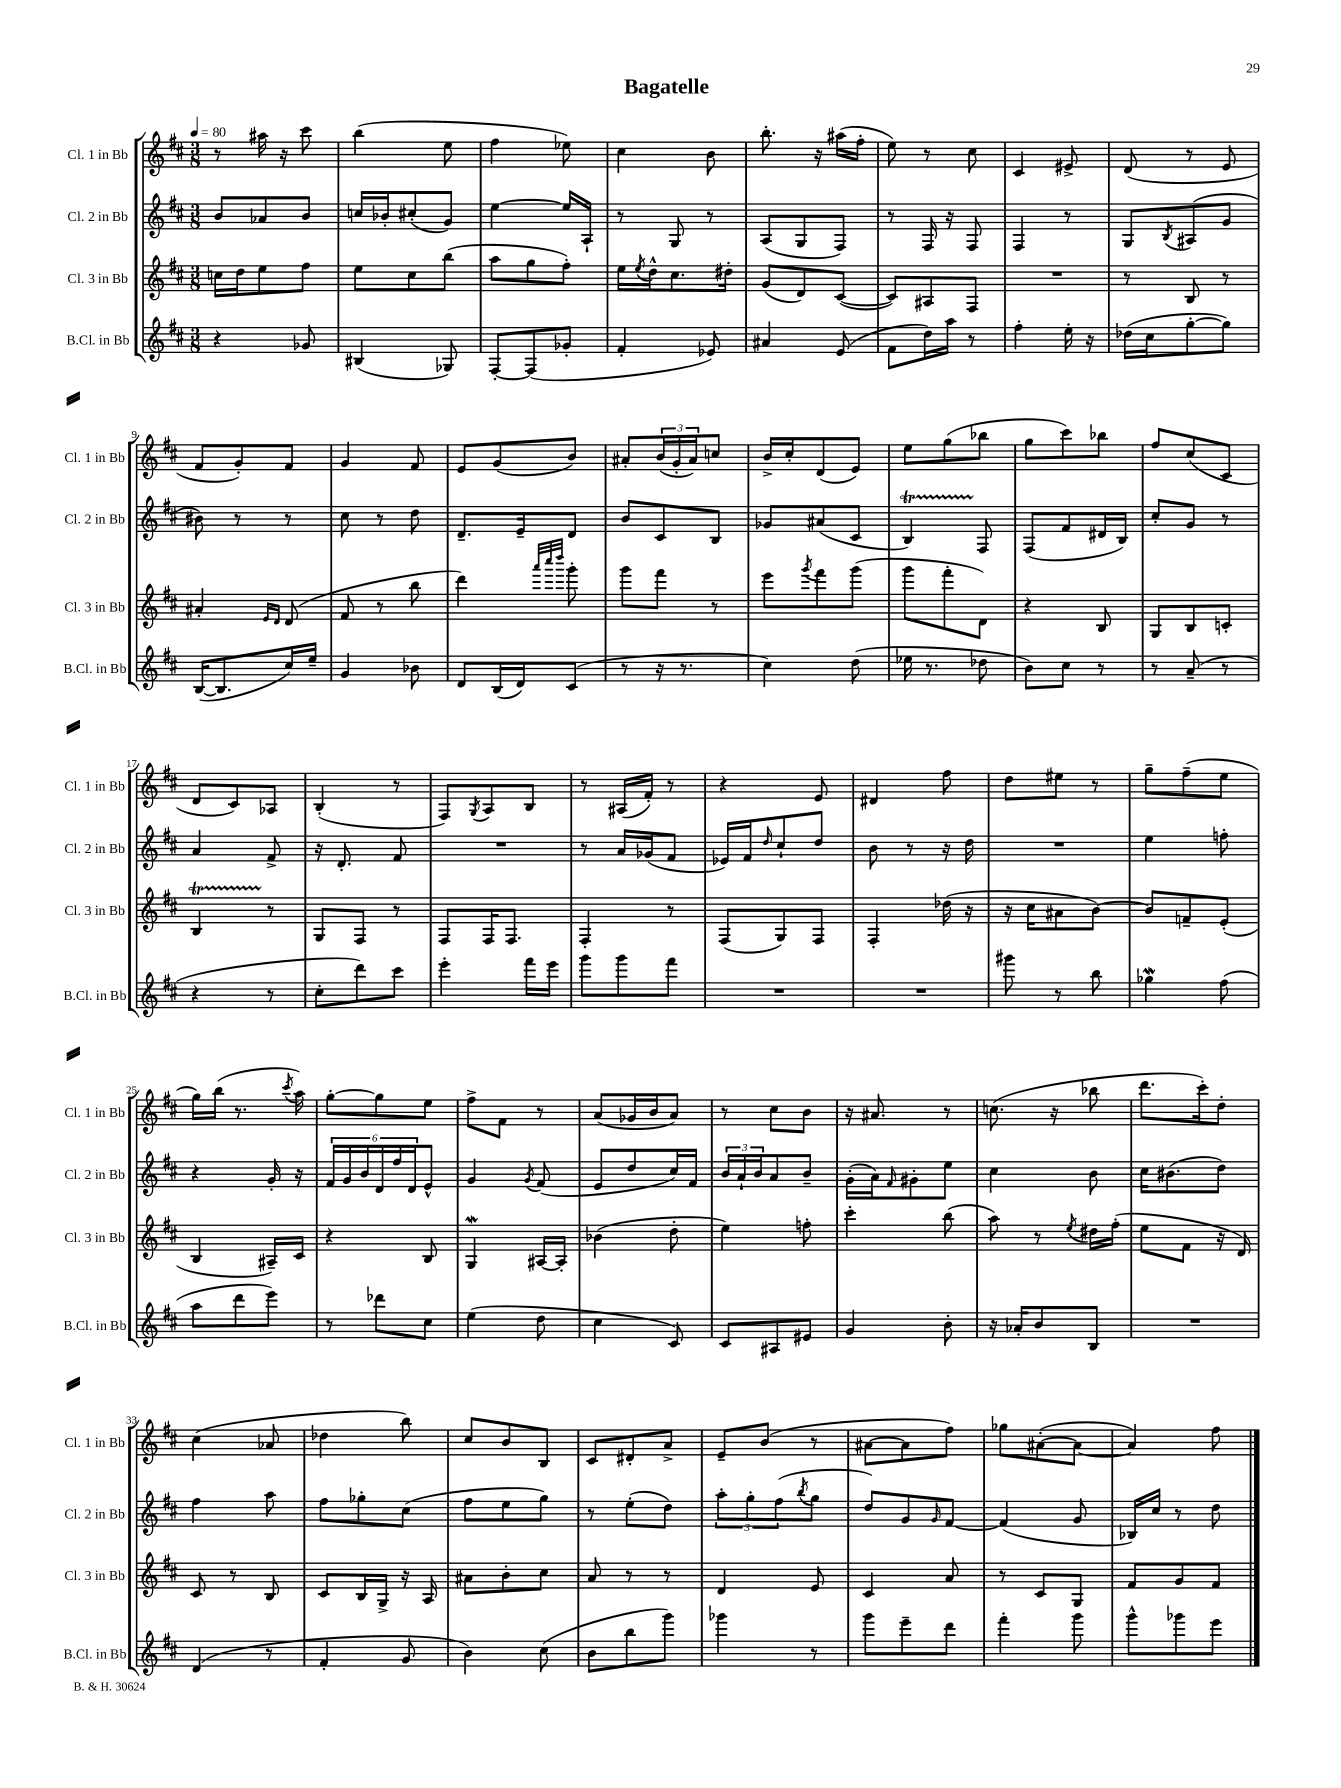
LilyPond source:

\header { title = "Bagatelle" }
<<
\new StaffGroup <<
\new Staff = "s0" \with { instrumentName = "Cl. 1 in Bb" shortInstrumentName = "Cl. 1 in Bb" } {
    \clef treble \key d \major \numericTimeSignature \time 3/8 \tempo 4 = 80
    r8 ais''16 r16 cis'''8 |
    b''4( e''8 |
    fis''4 ees''8) |
    cis''4 b'8 |
    b''8.-. r16 ais''16( fis''16-. |
    e''8) r8 cis''8 |
    cis'4 eis'8-> |
    d'8( r8 e'8 |
    fis'8 g'8-.) fis'8 |
    g'4 fis'8 |
    e'8 g'8( b'8) |
    ais'8-. \tuplet 3/2 { b'16( g'16-. ais'16) } c''8 |
    b'16-> cis''16-. d'8( e'8) |
    e''8 g''8( bes''8 |
    g''8 cis'''8) bes''8 |
    fis''8 cis''8( cis'8 |
    d'8 cis'8) aes8 |
    b4-.( r8 |
    fis8) \acciaccatura { g8 } a8 b8 |
    r8 ais16( fis'16-.) r8 |
    r4 e'8 |
    dis'4 fis''8 |
    d''8 eis''8 r8 |
    g''8-- fis''8--( e''8 |
    g''16) b''16( r8. \acciaccatura { cis'''8 } a''16) |
    g''8~-. g''8 e''8 |
    fis''8-> fis'8 r8 |
    a'8( ges'16 b'16 a'8) |
    r8 cis''8 b'8 |
    r16 ais'8. r8 |
    c''8.( r16 bes''8 |
    d'''8. cis'''16-.) d''8-. |
    cis''4( aes'8 |
    des''4 b''8) |
    cis''8 b'8 b8 |
    cis'8 dis'8-. a'8-> |
    e'8-- b'8( r8 |
    ais'8~ ais'8 fis''8) |
    ges''8 ais'8~-.( ais'8~ |
    ais'4) fis''8 \bar "|." |
}
\new Staff = "s1" \with { instrumentName = "Cl. 2 in Bb" shortInstrumentName = "Cl. 2 in Bb" } {
    \clef treble \key d \major \numericTimeSignature \time 3/8
    b'8 aes'8 b'8 |
    c''16 bes'16-. cis''8-.( g'8) |
    e''4~ e''16 a16-! |
    r8 g8 r8 |
    a8( g8 fis8) |
    r8 fis16 r16 fis8 |
    fis4 r8 |
    g8 \acciaccatura { b8 } ais8( g'8 |
    bis'8) r8 r8 |
    cis''8 r8 d''8 |
    d'8.-- e'16-- d'8 |
    b'8 cis'8 b8 |
    ges'8 ais'8( cis'8 |
    b4\startTrillSpan) fis8\stopTrillSpan |
    fis8( fis'8 dis'16 b16) |
    cis''8-. g'8 r8 |
    a'4 fis'8-> |
    r16 d'8.-. fis'8 |
    R4. |
    r8 a'16 ges'16( fis'8 |
    ees'16) fis'16 \grace { d''16 } cis''8-! d''8 |
    b'8 r8 r16 d''16 |
    R4. |
    e''4 f''8-. |
    r4 g'16-. r16 |
    \tuplet 6/4 { fis'16 g'16 b'16 d'16 fis''16 d'16 } e'8-^ |
    g'4 \acciaccatura { g'8 } fis'8( |
    e'8 d''8 cis''16) fis'16 |
    \tuplet 3/2 { b'16 a'16-! b'16 } a'8 b'8-- |
    g'16-.( a'16) \grace { fis'16 } gis'8-. e''8 |
    cis''4 b'8 |
    cis''16 bis'8.( d''8) |
    fis''4 a''8 |
    fis''8 ges''8-. cis''8( |
    fis''8 e''8 g''8) |
    r8 e''8-.( d''8) |
    \tuplet 3/2 { a''8-. g''8-. fis''8( } \acciaccatura { b''8 } g''8 |
    d''8) g'8 \grace { g'16 } fis'8~ |
    fis'4( g'8 |
    bes16) cis''16 r8 d''8 \bar "|." |
}
\new Staff = "s2" \with { instrumentName = "Cl. 3 in Bb" shortInstrumentName = "Cl. 3 in Bb" } {
    \clef treble \key d \major \numericTimeSignature \time 3/8
    c''16 d''16 e''8 fis''8 |
    e''8 cis''8 b''8( |
    a''8 g''8 fis''8-.) |
    e''16 \acciaccatura { e''8 } d''16-^ cis''8. dis''16-. |
    g'8( d'8) cis'8~( |
    cis'8) ais8 fis8 |
    R4. |
    r8 b8 r8 |
    ais'4-. \grace { e'16 d'16 } d'8( |
    fis'8 r8 b''8 |
    d'''4) \grace { a'''32 cis''''32 d''''32 } g'''8-. |
    g'''8 fis'''8 r8 |
    e'''8 \acciaccatura { g'''8 } fis'''8 g'''8( |
    g'''8 fis'''8-. d'8) |
    r4 b8 |
    g8 b8 c'8-. |
    b4\startTrillSpan r8\stopTrillSpan |
    g8 fis8 r8 |
    fis8 fis16 fis8. |
    fis4-. r8 |
    fis8( g8) fis8 |
    fis4-. des''16( r16 |
    r16 cis''16 ais'8 b'8~) |
    b'8 f'8-- e'8-.( |
    b4 ais16--) cis'16 |
    r4 b8 |
    g4\mordent ais16~ ais16-. |
    bes'4( d''8-. |
    e''4) f''8-. |
    cis'''4-. b''8( |
    a''8) r8 \acciaccatura { e''8 } dis''16 fis''16-.( |
    e''8 fis'8 r16 d'16) |
    cis'8 r8 b8 |
    cis'8 b16 g16-> r16 a16 |
    ais'8 b'8-. cis''8 |
    a'8 r8 r8 |
    d'4 e'8 |
    cis'4 a'8 |
    r8 cis'8 g8 |
    fis'8 g'8 fis'8 \bar "|." |
}
\new Staff = "s3" \with { instrumentName = "B.Cl. in Bb" shortInstrumentName = "B.Cl. in Bb" } {
    \clef treble \key d \major \numericTimeSignature \time 3/8
    r4 ges'8 |
    bis4( ges8) |
    fis8~-. fis8( ges'8-. |
    fis'4-. ees'8) |
    ais'4 e'8( |
    fis'8 d''16) a''16 r8 |
    fis''4-. e''16-. r16 |
    des''16( cis''16 g''8~-. g''8) |
    b16~( b8. cis''16) e''16-- |
    g'4 bes'8 |
    d'8 b16( d'16) cis'8( |
    r8 r16 r8. |
    cis''4) d''8( |
    ees''16 r8. des''8 |
    b'8) cis''8 r8 |
    r8 a'8--( r8 |
    r4 r8 |
    cis''8-. d'''8) cis'''8 |
    e'''4-. fis'''16 e'''16 |
    g'''8 g'''8 fis'''8 |
    R4. |
    R4. |
    gis'''8 r8 b''8 |
    ges''4\mordent fis''8( |
    a''8 d'''8 e'''8) |
    r8 des'''8 cis''8 |
    e''4( d''8 |
    cis''4 cis'8) |
    cis'8 ais8 eis'8 |
    g'4 b'8-. |
    r16 aes'16-. b'8 b8 |
    R4. |
    d'4( r8 |
    fis'4-. g'8 |
    b'4) cis''8( |
    b'8 b''8 g'''8) |
    ges'''4 r8 |
    g'''8 e'''8-- d'''8 |
    fis'''4-. g'''8 |
    g'''8-^ ges'''8 e'''8 \bar "|." |
}
>>
>>
